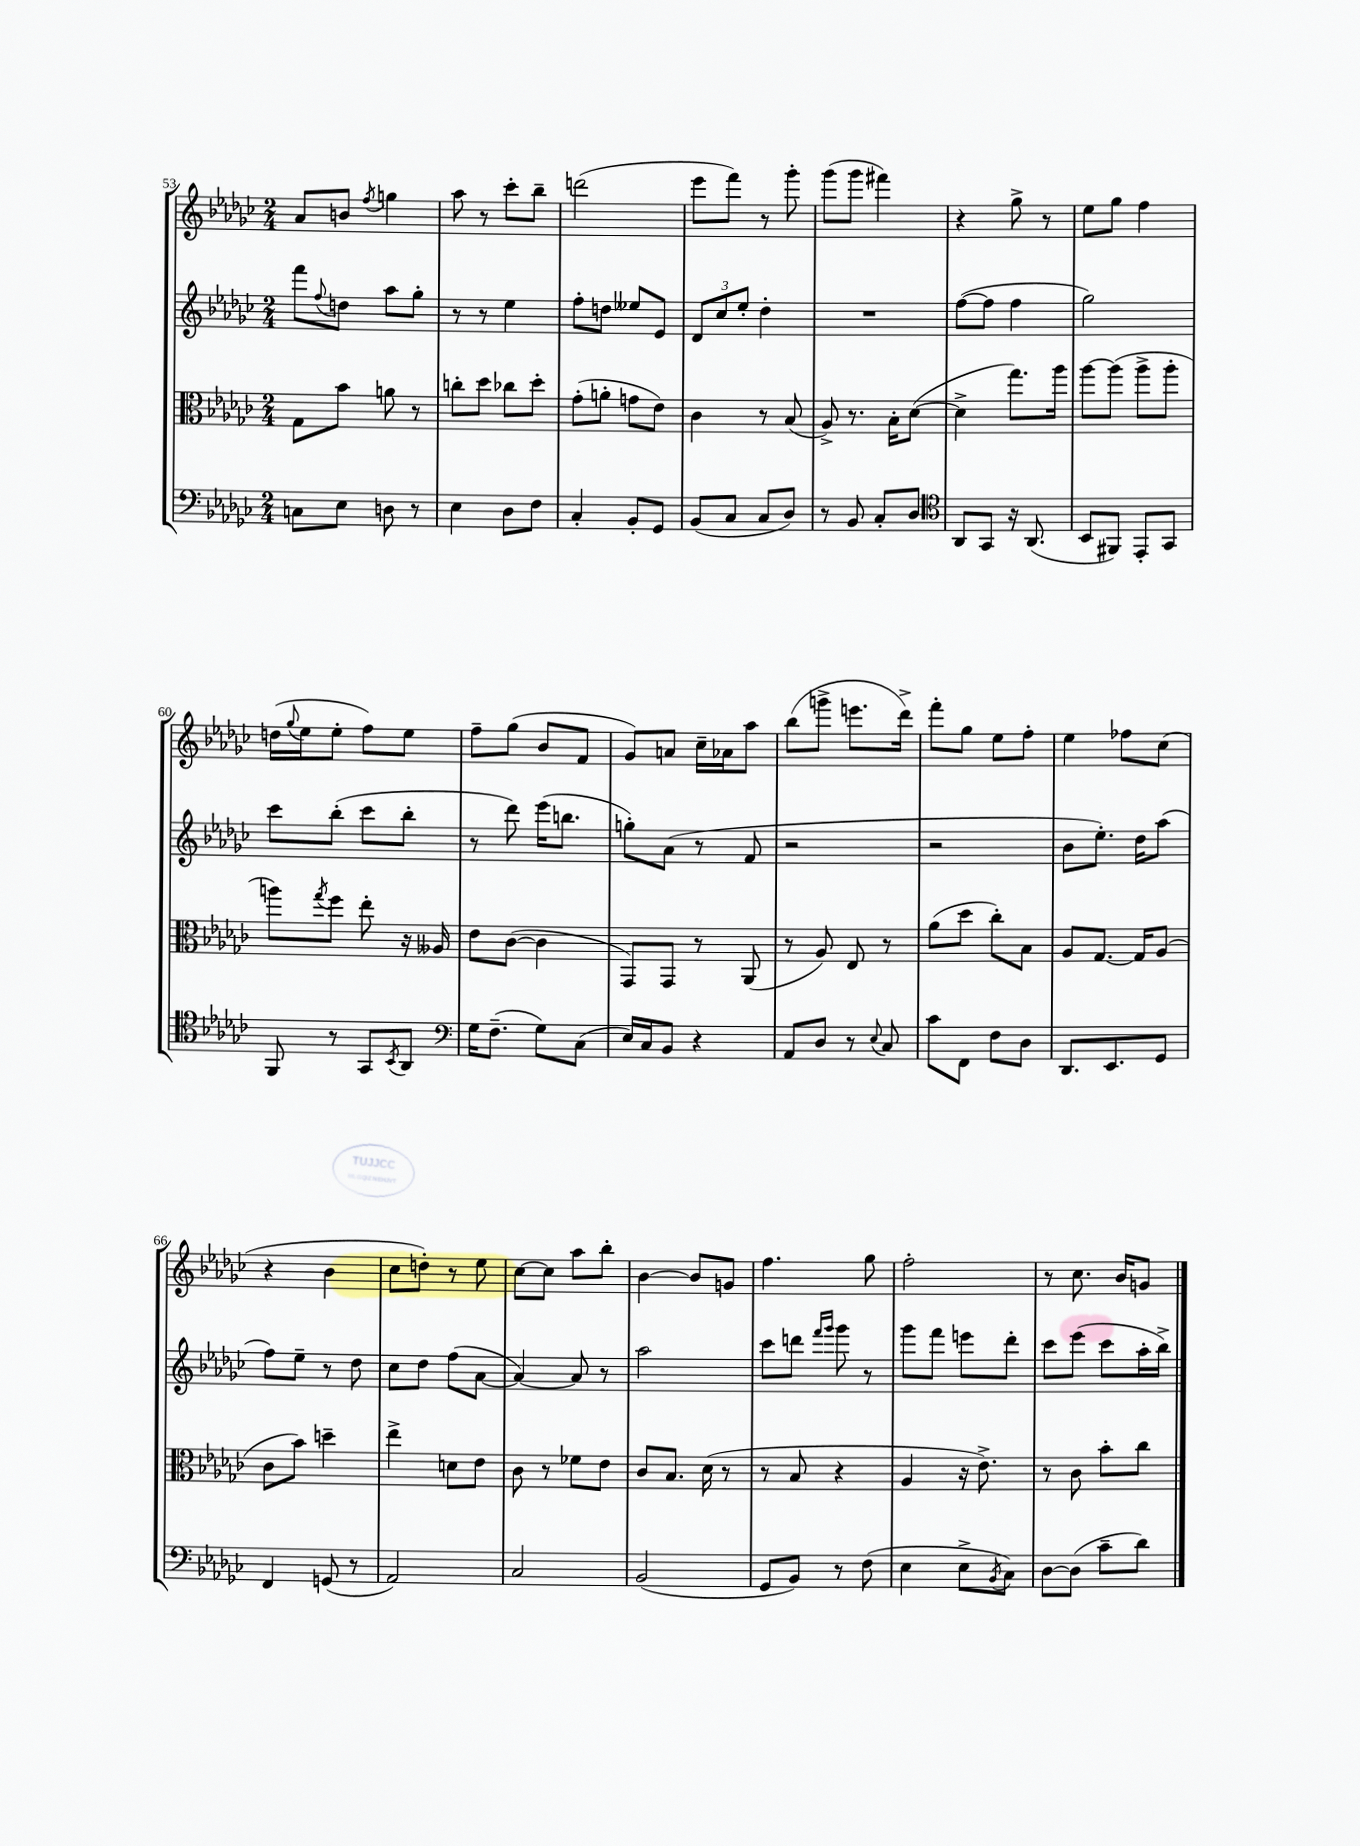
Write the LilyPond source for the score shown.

<<
\new StaffGroup <<
\new Staff = "s0" {
    \clef treble \key ges \major \numericTimeSignature \time 2/4
    aes'8 b'8 \acciaccatura { f''8 } g''4 |
    aes''8 r8 ces'''8-. bes''8-- |
    d'''2( |
    ees'''8 f'''8) r8 ges'''8-. |
    ges'''8( ges'''8 fis'''4) |
    r4 ges''8-> r8 |
    ees''8 ges''8 f''4 |
    d''16( \appoggiatura { ges''8 } ees''16 ees''8-. f''8) ees''8 |
    f''8-- ges''8( bes'8 f'8 |
    ges'8) a'8 ces''16-- aes'16 aes''8 |
    bes''8( g'''8-> e'''8. des'''16->) |
    f'''8-. ges''8 ees''8 f''8-. |
    ees''4 fes''8 ces''8( |
    r4 bes'4 |
    ces''8 d''8-.) r8 ees''8 |
    ces''8~ ces''8 aes''8 bes''8-. |
    bes'4~ bes'8 g'8 |
    f''4. ges''8 |
    f''2-. |
    r8 ces''8. bes'16 g'8 \bar "|." |
}
\new Staff = "s1" {
    \clef treble \key ges \major \numericTimeSignature \time 2/4
    f'''8 \appoggiatura { f''8 } d''8 aes''8 ges''8-. |
    r8 r8 ees''4 |
    f''8-. d''8 eeses''8 ees'8 |
    \tuplet 3/2 { des'8 ces''8 ees''8-. } des''4-. |
    R2 |
    f''8~( f''8 f''4 |
    ges''2) |
    ces'''8 bes''8-.( ces'''8 bes''8-. |
    r8 des'''8) ees'''16( b''8. |
    g''8-.) aes'8( r8 f'8 |
    r2 |
    r2 |
    bes'8 ees''8.-.) des''16 aes''8( |
    f''8) ees''8-- r8 des''8 |
    ces''8 des''8 f''8( aes'8~ |
    aes'4~) aes'8 r8 |
    aes''2 |
    ces'''8 d'''8 \grace { f'''16 ges'''16 } ges'''8 r8 |
    ges'''8 f'''8 e'''8 des'''8-. |
    ces'''8 ees'''8( ces'''8 aes''16-. bes''16->) \bar "|." |
}
\new Staff = "s2" {
    \clef alto \key ges \major \numericTimeSignature \time 2/4
    ges8 bes'8 a'8 r8 |
    c''8-. des''8 ces''8 des''8-. |
    ges'8-.( a'8-. g'8 ees'8) |
    ces'4 r8 bes8( |
    aes8->) r8. bes16-. des'8~( |
    des'4-> ges''8.) aes''16 |
    aes''8~ aes''8( aes''8-> aes''8-. |
    a''8) \acciaccatura { ges''8 } f''8 ees''8-. r16 aeses16 |
    ees'8 ces'8~( ces'4 |
    ges,8) ges,8 r8 aes,8( |
    r8 aes8) ees8 r8 |
    aes'8( des''8 ces''8-.) bes8 |
    aes8 ges8.~ ges16 aes8( |
    ces'8 bes'8) d''4-- |
    ees''4-> d'8 ees'8 |
    ces'8 r8 fes'8 ees'8 |
    ces'8 bes8. des'16( r8 |
    r8 bes8 r4 |
    aes4 r16 ees'8.->) |
    r8 ces'8 bes'8-. ces''8 \bar "|." |
}
\new Staff = "s3" {
    \clef bass \key ges \major \numericTimeSignature \time 2/4
    c8 ees8 d8 r8 |
    ees4 des8 f8 |
    ces4-. bes,8-. ges,8 |
    bes,8( ces8 ces8 des8) |
    r8 bes,8 ces8-. des8 |
    \clef tenor aes,8 ges,8 r16 aes,8.( |
    bes,8 fis,8) ees,8-. ges,8 |
    f,8 r8 ges,8 \acciaccatura { bes,8 } aes,8 |
    \clef bass ges16 f8.--( ges8) ces8( |
    ees16) ces16 bes,8 r4 |
    aes,8 des8 r8 \appoggiatura { ees8 } ces8 |
    ces'8 f,8 f8 des8 |
    des,8. ees,8. ges,8 |
    f,4 g,8( r8 |
    aes,2) |
    ces2 |
    bes,2( |
    ges,8 bes,8) r8 f8( |
    ees4 ees8-> \acciaccatura { bes,8 } ces8) |
    des8~ des8( ces'8-- des'8) \bar "|." |
}
>>
>>
\layout { \context { \Score currentBarNumber = #53 } }
